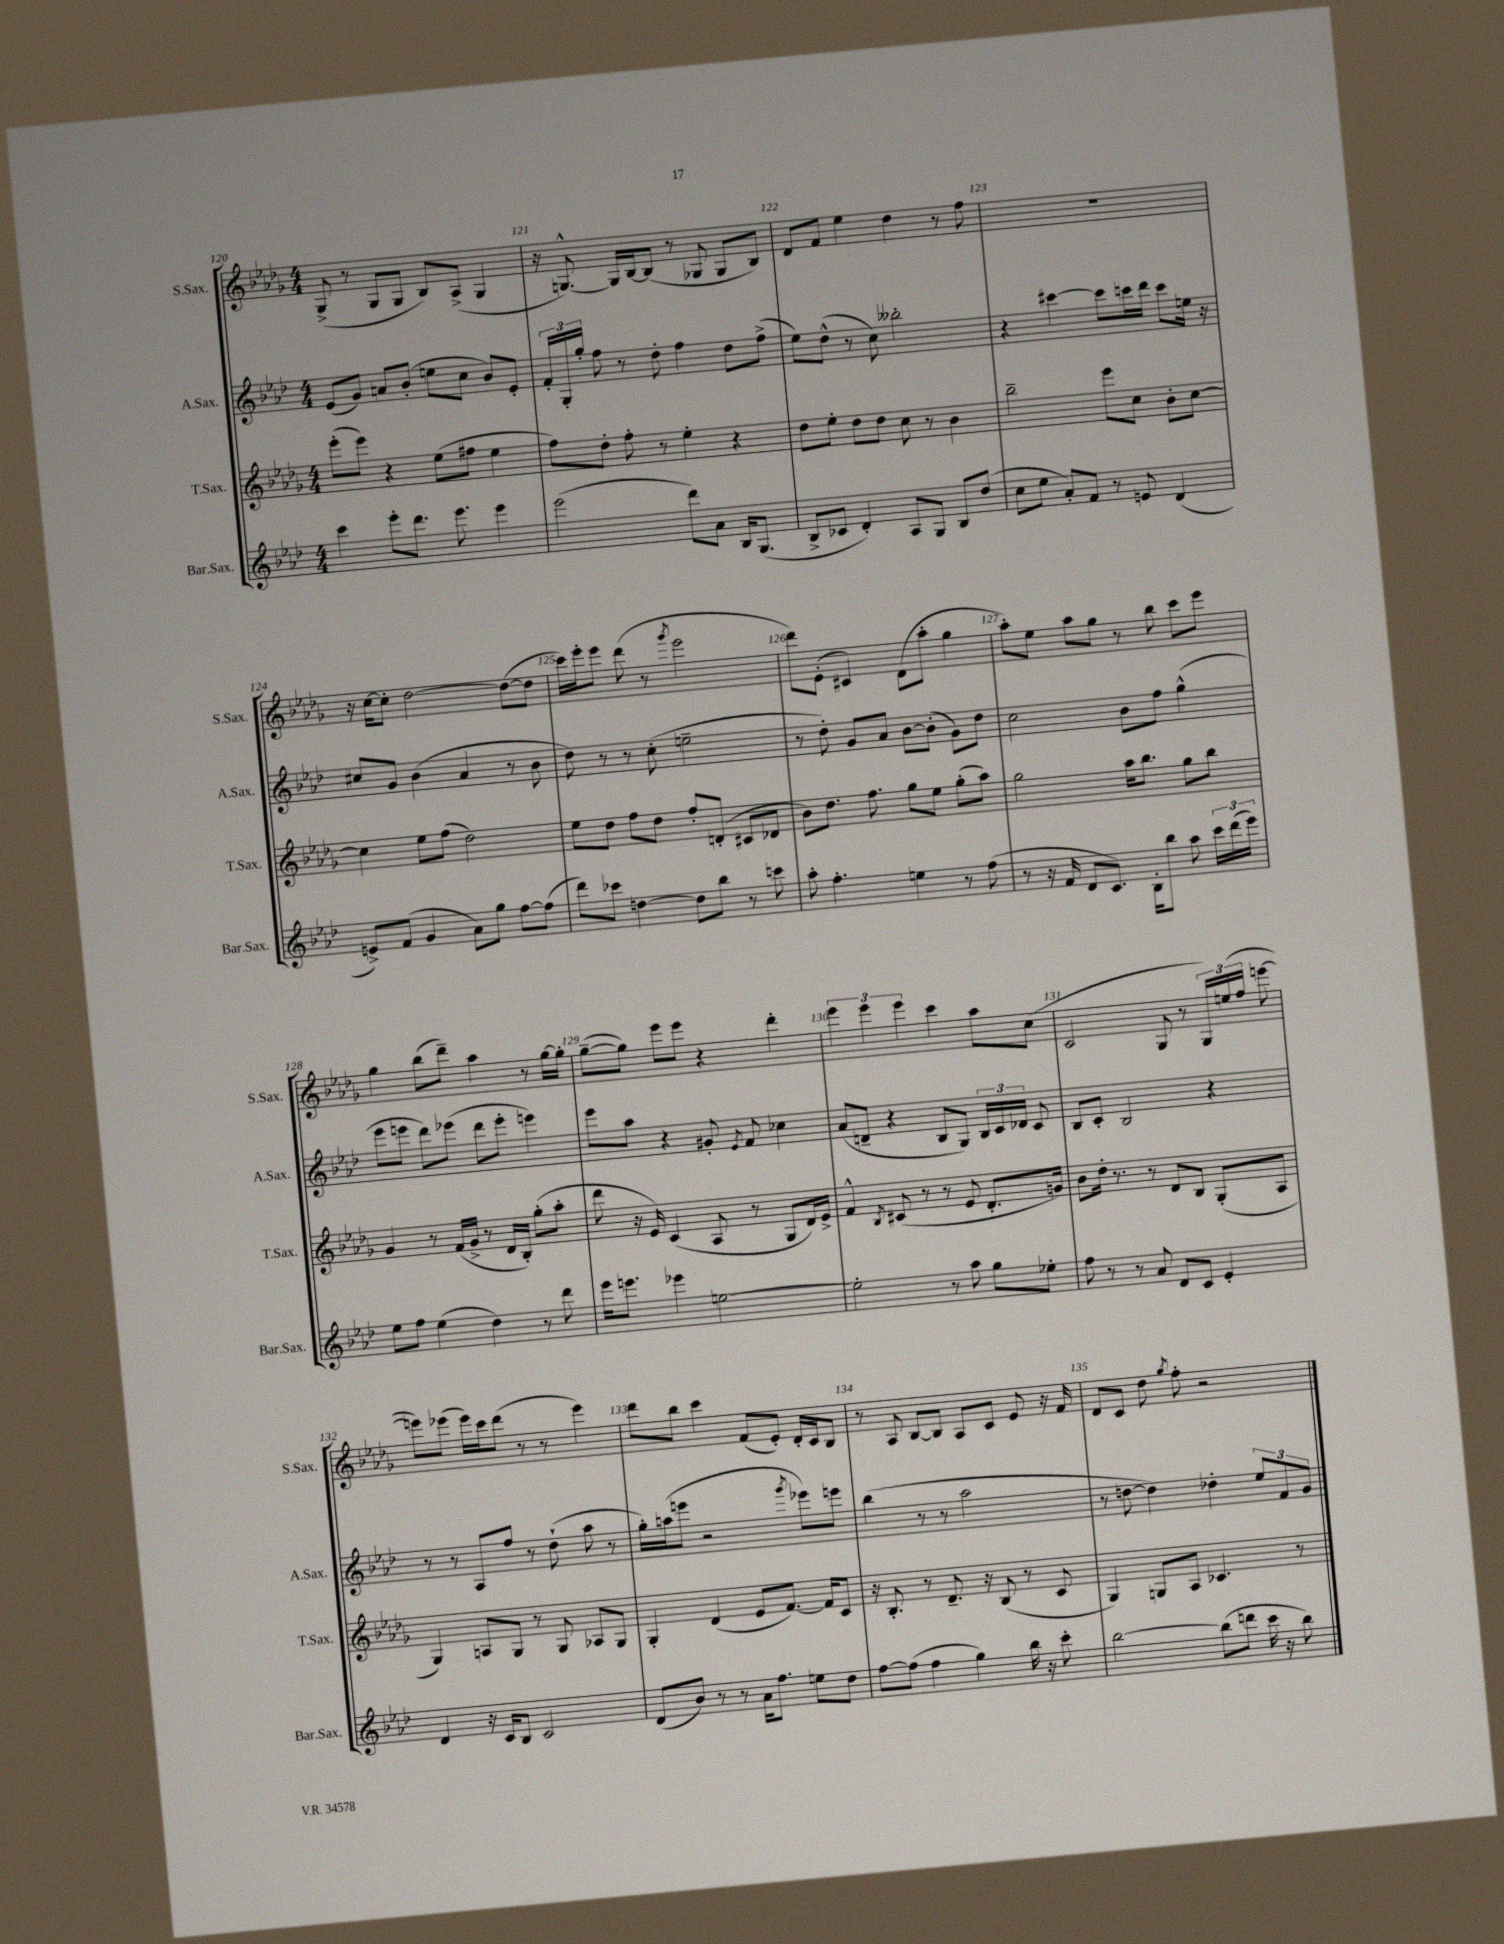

**kern	**kern	**kern	**kern
*part4	*part3	*part2	*part1
*staff4	*staff3	*staff2	*staff1
*I"Bar.Sax.	*I"T.Sax.	*I"A.Sax.	*I"S.Sax.
*I'Bar.Sax.	*I'T.Sax.	*I'A.Sax.	*I'S.Sax.
*clefG2	*clefG2	*clefG2	*clefG2
*k[b-e-a-d-]	*k[b-e-a-d-g-]	*k[b-e-a-d-]	*k[b-e-a-d-g-]
*M4/4	*M4/4	*M4/4	*M4/4
=120	=120	=120	=120
4ccc\	(8eee-'\L	(8e-/L	(8G-^/
.	8eee-\J)	8g/J)	8r
8eee-'\L	4r	8an/L	8G-/L
8.ddd-\J	.	(8b-'/J	8G-/J
.	(8ee-\L	8een\L	8B-/L)
8.eee-\	.	.	.
.	8ff#X\J	8cc\J	(8A-^/J
4eee-\	4ee-\	8b-/L)	4G-/
.	.	8e-'/J	.
=121	=121	=121	=121
(2eee-\	8ff\L)	24f'/LL	16r
.	.	24G'/	.
.	.	.	[8.Gn^^/)
.	.	24gg'/JJ	.
.	8dd-'\J	8ff\	.
.	8ff'\	8r	16G/LL]
.	.	.	[16B-/J
.	8r	8dd-'\	(8B-/J]
8ddd-\L)	4ee-'\	4ff\	8r
8a-\J	.	.	8G-X/
16B-/KL	4r	8dd-\L	8G-/L
(8.G/J	.	.	.
.	.	(8ff^\J	8B-/J)
=122	=122	=122	=122
8B-^/L	8dd-\L	8ee-\L)	8d-/L
8c-X/J	8ee-'\J	(8dd-^^\J	8f/J
4d-'/)	8dd-\L	8r	4ee-\
.	8dd-\J	8cc\)	.
8A-/L	8cc\	2bb--X'\	4dd-\
8G/J	8r	.	.
8B-/L	4b-\	.	8r
(8dd-/J	.	.	8ff\
=123	=123	=123	=123
8cc\L	2bb-~\	4r	1r
8ee-\J	.	.	.
8a-'/L)	.	[4ccc#X\	.
8f/J	.	.	.
8r	8eee-\L	8ccc#\L]	.
8en/	8cc\J	16cccn\L	.
.	.	16ddd-\JJ	.
(4d-/	8b-'\L	8ccc\L	.
.	[8cc\J	16een\Jk	.
.	.	16r	.
!!LO:LB:g=z
=124	=124	=124	=124
8en^/L)	4cc\]	8cc#X/L	16r
.	.	.	[16cc\KL
(8f/J	.	8g/J	8cc'\J]
4g/	8ee-\L	(4b-\	[2dd-\
.	(8ff\J	.	.
8a-\L)	2dd-\)	4a-/	.
8gg\J	.	.	.
[8ff\L	.	8r	(8dd-\L_
(8ff\J]	.	8b-\	8dd-\J]
=125	=125	=125	=125
8ddd-\L)	8ee-\L	8dd-\)	16ccc\LL)
.	.	.	16eee-'\J
8ccc-X\J	8dd-\J	8r	8eee-\J
[4ddn\	8ff\L	8r	(8ddd-\
.	8dd-\J	(8cc'\	8r
.	.	.	8qggg-/
8dd\L]	8ff'/L	2een~\	2eee-\
8bb-\J	(8dn'/J	.	.
8r	8c#X/L	.	.
8cccn\	8d-X/J	.	.
=126	=126	=126	=126
8aa-'\	8b-\L)	8r	8ddd-\L)
4.ff'\	8.dd-\J	8dd-'\)	(8e-'\J
.	.	8g/L	4c#X/)
.	8.ff\	.	.
.	.	8a-/J	.
4een\	8gg-\L	[8b-\L	(8d-\L
.	8ee-\J	(8b-'\J]	8aa-'\J
8r	(8gg-'\L	8g\L)	4gg-\
(8ff\	8aa-\J)	8dd-\J	.
=127	=127	=127	=127
8r	2gg-\	2cc\	8aa-'\L)
16r	.	.	8ee-\J
16f/	.	.	.
8d-/L	.	.	8aa-\L
8.c/J)	.	.	8gg-\J
.	16aa-\KL	8b-\L	8r
16B-'\KL	8.bb-\J	.	.
8bb-\J	.	8ff\J	8bb-\
8aa-\	8gg-\L	(4gg^^\	8ccc\L
24ccc\LL	8bb-\J	.	8eee-\J
(24ddd-\	.	.	.
24eee-\JJ)	.	.	.
!!LO:LB:g=z
=128	=128	=128	=128
8ee-\L	4g-/	8eee-\L	4gg-\
8ff\J	.	8eeen\J	.
(4ee-\	8r	8ddd-\L)	(8bb-\L
.	(16f/LL	(8eee-X\J	8ddd-~\J)
.	16g-^/JJ	.	.
4dd-\)	8r	8ddd-\L	4aa-\
.	16d-/LL	8eee-'\J	.
.	16B-'/JJ)	.	.
8r	(8gg-'\L	4eeen\)	8r
8ddd-\	8aa-'\J	.	[16gg-\LL
.	.	.	16gg-'\JJ]
=129	=129	=129	=129
16eee-\KL	8ddd-\	8eee-\L	([8gg-~\L
8.eeen\J	.	.	.
.	16r	8aa-\J	8gg-\J])
.	16e-/)	.	.
4eee-X\	(4c/	4r	8eee-\L
.	.	.	8eee-\J
[2een\	8A-/	8g#X'/	4r
.	.	8qe-/	.
.	8r	8f/	.
.	8G-/L	4cc-X\	4ddd-'\
.	16d-/L)	.	.
.	16e-^/JJ	.	.
=130	=130	=130	=130
2ee'\]	4f^^/	(8a-/L	6eee-\
.	.	8dn~/J	.
.	.	.	6eee-\
.	8qB-/	.	.
.	(8c#X/	4r	.
.	.	.	6eee-\
.	8r	.	.
8r	8r	8B-/L	4ccc\
8aa-\	8e-/	8G/J)	.
8gg\L	8.d-'/L	24B-/LL	8aa-\L
.	.	24c/	.
.	.	24d-X/JJ	.
8ee-X'\J	.	8c/	(8cc\J
.	16gn/Jk)	.	.
=131	=131	=131	=131
8ff\	8b-\L	8B-/L	2c/
8r	16dd-'\Jk	8c'/J	.
.	8.r	.	.
8r	.	2B-/	.
8a-/	8r	.	.
8d-/L	8d-/L	.	8G-/
8c/J	8B-/J	.	8r
4e-'/	(8G-'/L	4r	24G-/LL)
.	.	.	(24een/
.	.	.	24ff/JJ
.	8A-/J	.	[8eeen\
!!LO:LB:g=z
=132	=132	=132	=132
4d-/	4G-/)	8r	8eeen\L])
.	.	8r	(8eee-X\J
16r	8An/L	8A-/L	16eee-\LL)
16c/KL	.	.	16ccc\J
8B-/J	8G-/J	8ff/J	(8ddd-\J
2c/	8r	8r	8r
.	8G-/	(8dd-`\	8r
.	8A-X/L	8aa-\	4eee-\)
.	8G-/J	8r	.
=133	=133	=133	=133
(8d-/L	4G-'/	16gg'\LL)	8ddd-\L
.	.	(16aan\J	.
8b-/J)	.	8eeen\J	8bb-\J
8r	(4d-/	2r	4ccc\
8r	.	.	.
16a-\KL	8e-/L	.	(8f/L
8.ff\J	.	.	.
.	[8.f/J)	.	8e-'/J)
.	.	8qggg/	.
8een\L	.	8eee-X\L)	16d-'/LL
.	16f/KL]	.	16c/J
8dd-\J	8c/J	8eeen\J	8B-/J
=134	=134	=134	=134
[8ff\L	16r	(4bb-\	8r
.	8.B-'/	.	.
(8ff\J]	.	.	8A-/
4ff\	8r	8r	[8B-/L
.	8.d-~/	8r	8B-/J]
4gg\)	.	2aa-\	8A-/L
.	16r	.	.
.	(8B-/	.	8c/J
16bb-\	8r	.	8e-/
16r	.	.	.
8ccc'\	8c/	.	16r
.	.	.	16f/
=135	=135	=135	=135
[2bb-\	4G-/)	8r	8d-/L
.	.	[8ddn\	8c/J
.	8Gn/L	4dd\])	8dd-\
.	.	.	8qgg-/
.	8A-/J	.	8ff'\
(8bb-\L]	4.c-X/	4dd-X'\	2r
8dddn\J	.	.	.
16ccc\	.	12ee-/L	.
16r	.	.	.
.	.	12f/	.
8bb-\)	8r	.	.
.	.	12g/J	.
==	==	==	==
*-	*-	*-	*-
